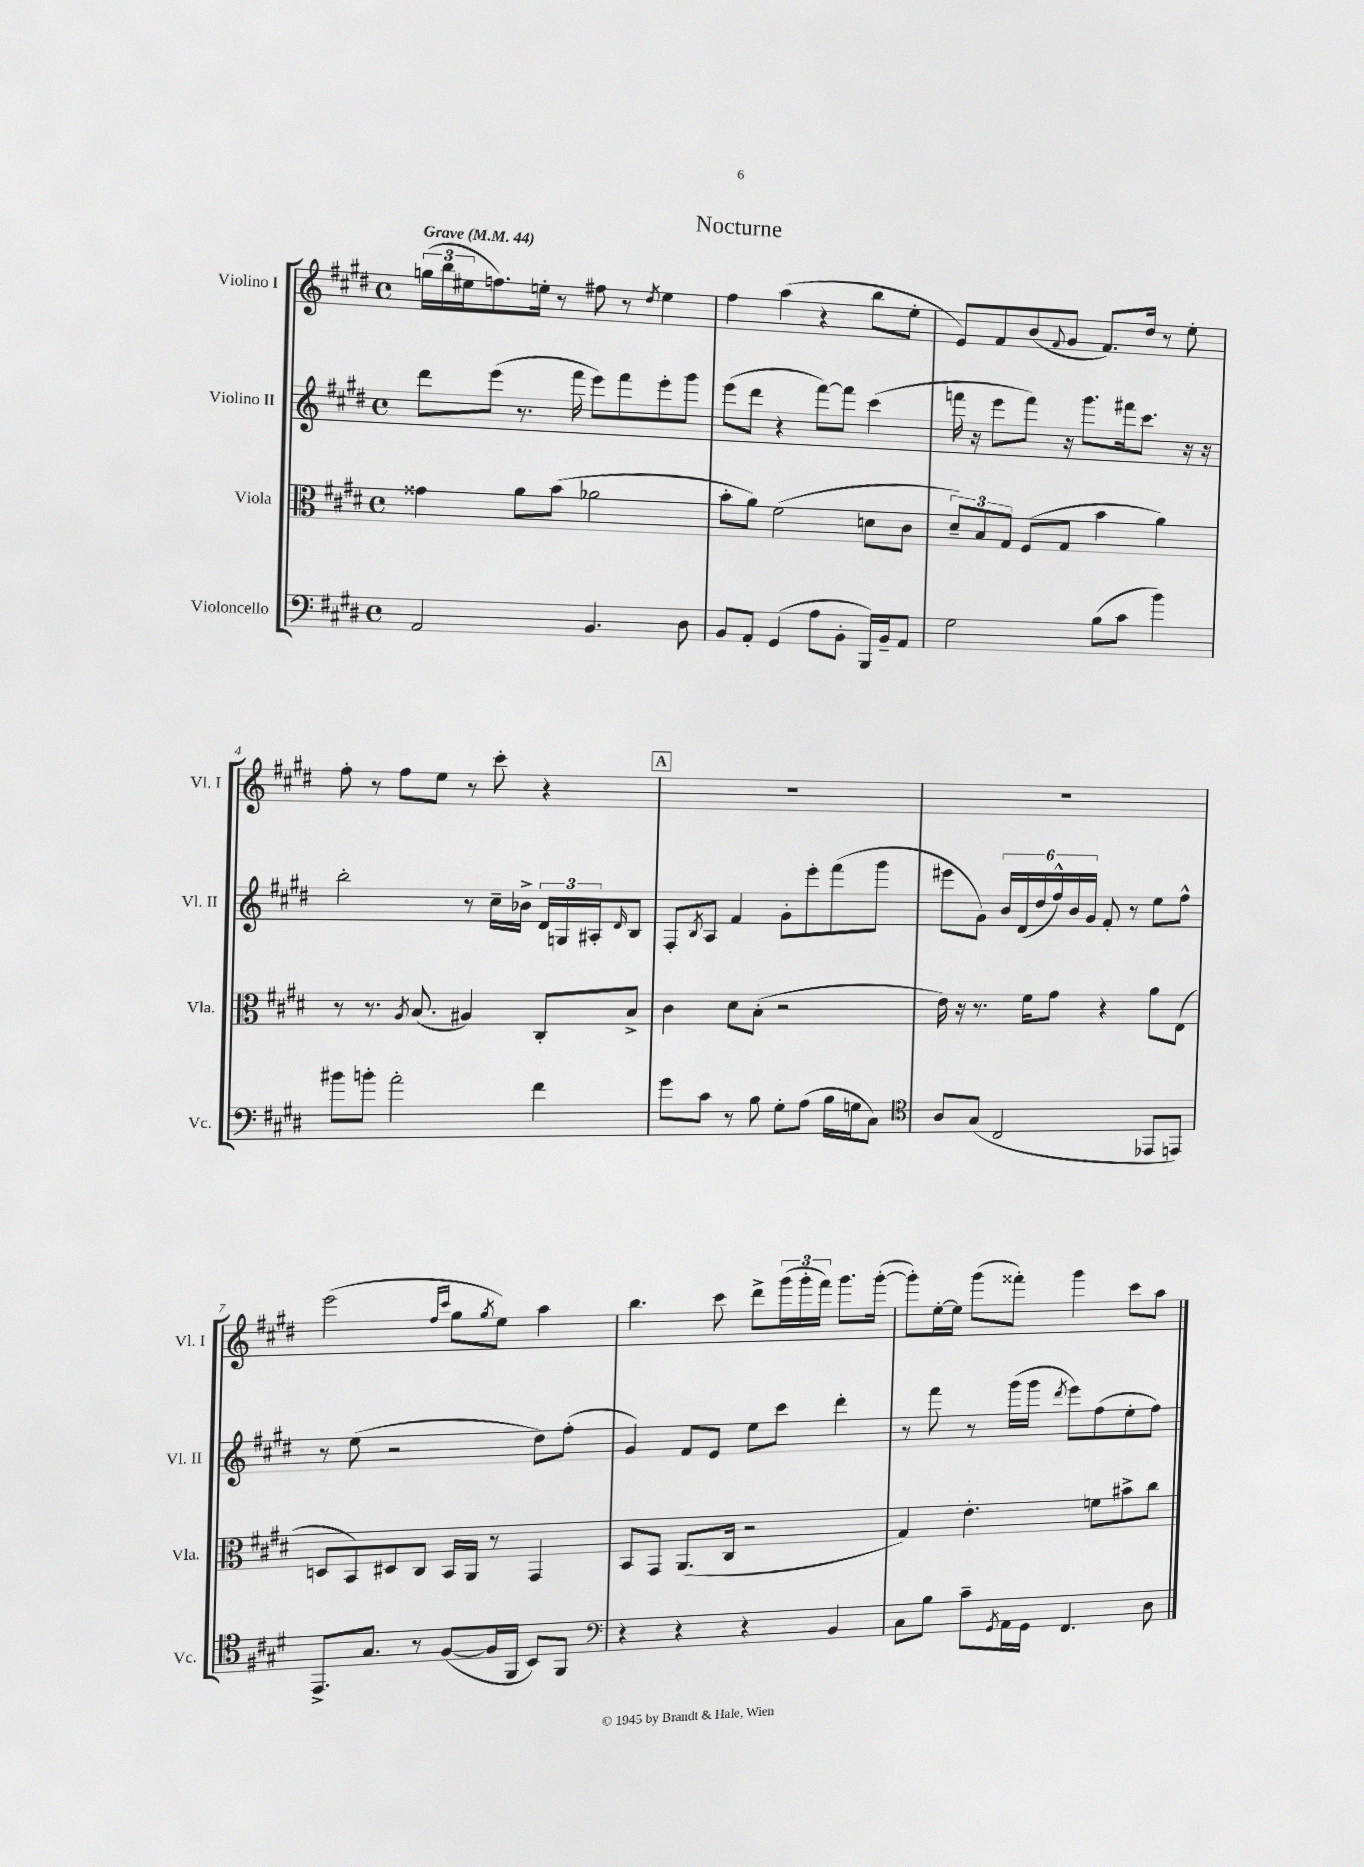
\header { title = "Nocturne" }
<<
\new StaffGroup <<
\new Staff = "s0" \with { instrumentName = "Violino I" shortInstrumentName = "Vl. I" } {
    \clef treble \key e \major \defaultTimeSignature \time 4/4 \tempo "Grave" 4 = 44
    \tuplet 3/2 { g''16( b''16 eis''16 } f''8.) e''16-. r8 fis''8 r8 \acciaccatura { dis''8 } e''4 |
    fis''4 a''4( r4 b''8 e''8-. |
    e'8) fis'8 b'8( \appoggiatura { fis'8 } gis'8 fis'8.) dis''16 r8 e''8-. |
    fis''8-. r8 fis''8 e''8 r8 cis'''8-. r4 |
    \mark \markup { \box "A" } R1 |
    R1 |
    e'''2( \grace { fis''16 cis'''16 } gis''8 \acciaccatura { gis''8 } e''8) a''4 |
    b''4. cis'''8 dis'''8-> \tuplet 3/2 { gis'''16( gis'''16-. fis'''16) } gis'''8. gis'''16~-.( |
    gis'''8-.) e''16~-. e''16 gis'''8( fisis'''8-.) gis'''4 cis'''8 a''8 \bar "|." |
}
\new Staff = "s1" \with { instrumentName = "Violino II" shortInstrumentName = "Vl. II" } {
    \clef treble \key e \major \defaultTimeSignature \time 4/4
    dis'''8 e'''8( r8. fis'''16 e'''8) fis'''8 e'''8-. gis'''8 |
    e'''8( dis'''8 r4 fis'''8~) fis'''8 cis'''4( |
    f'''16 r16 e'''8 f'''8) r16 gis'''8. fis'''16 cis'''8. r16 r16 |
    b''2-. r8 cis''16-- bes'16-> \tuplet 3/2 { dis'16 g16 ais16-. } \grace { dis'16 } b8 |
    \mark \markup { \box "A" } fis8-. \acciaccatura { b8 } a8 fis'4 gis'8-. e'''8-. fis'''8( gis'''8 |
    eis'''8 gis'8) \tuplet 6/4 { b'16 dis'16( dis''16 fis''16-^) b'16 gis'16 } fis'8-. r8 e''8 fis''8-^ |
    r8 e''8( r2 dis''8) fis''8-.( |
    gis'4) fis'8 e'8 e''8 cis'''8 dis'''4-. |
    r8 fis'''8 r8 gis'''16( gis'''16 \acciaccatura { dis'''8 } e'''8) fis''8( e''8-. fis''8) \bar "|." |
}
\new Staff = "s2" \with { instrumentName = "Viola" shortInstrumentName = "Vla." } {
    \clef alto \key e \major \defaultTimeSignature \time 4/4
    gisis'4 a'8 b'8( aes'2 |
    b'8-. a'8) fis'2( d'8 cis'8 |
    \tuplet 3/2 { dis'8--) b8 gis8 } fis8( gis8 b'4 a'4) |
    r8 r8. \acciaccatura { a8 } b8.( ais4) cis8-. b8-> |
    \mark \markup { \box "A" } cis'4 dis'8 b8-.( r2 |
    e'16) r16 r8. fis'16 gis'8 r4 a'8 e8( |
    d8 b,8) dis8 cis8 b,16 a,16 r8 gis,4 |
    b,8 gis,8 a,8.( cis16 r2 |
    gis4) e'4.-. f'8 bis'8-> cis''8 \bar "|." |
}
\new Staff = "s3" \with { instrumentName = "Violoncello" shortInstrumentName = "Vc." } {
    \clef bass \key e \major \defaultTimeSignature \time 4/4
    a,2 b,4. dis8 |
    b,8 a,8-. gis,4( a8 b,8-. b,,16) b,16-- a,8 |
    gis2 b8( cis'8 b'4) |
    bis'8 b'8-. a'2-. fis'4 |
    \mark \markup { \box "A" } gis'8 cis'8 r8 b8 gis8-. a8( b16 g16 cis8) |
    \clef tenor a8 gis8( cis2 ees,8 e,8) |
    e,8.-> gis8. r8 fis8~( fis16 fis,16 b,8) fis,8 |
    \clef bass r4 r4 r4 b,4 |
    cis8 b8 cis'8-- \acciaccatura { gis,8 } a,16 gis,16 fis,4. dis8 \bar "|." |
}
>>
>>
